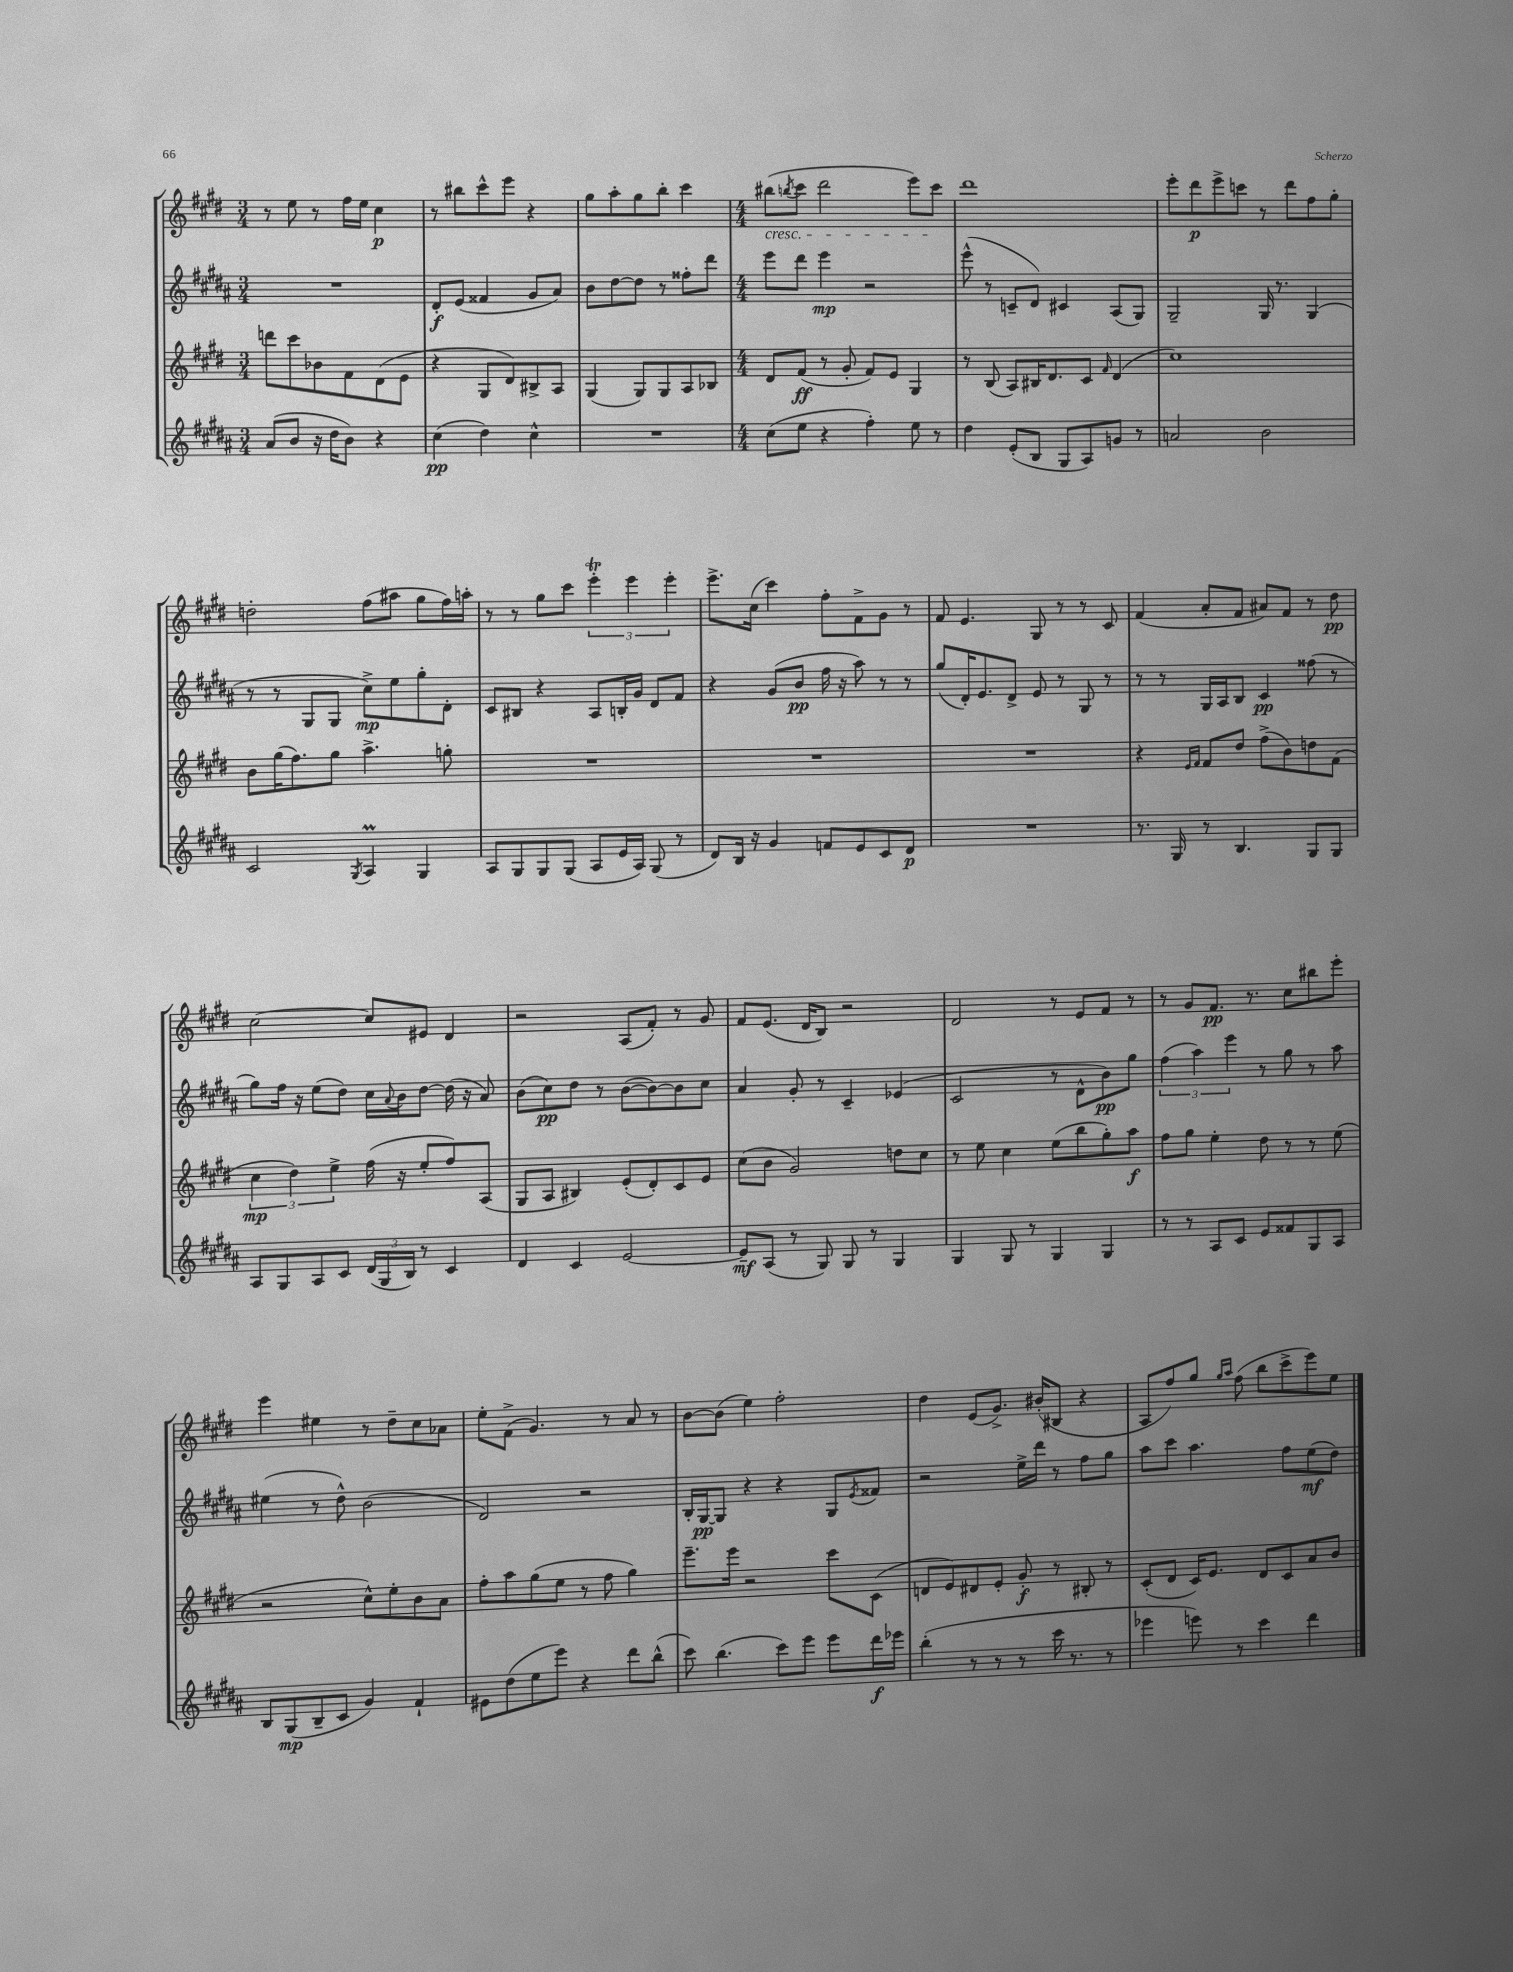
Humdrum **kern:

**kern	**dynam	**kern	**dynam	**kern	**dynam	**kern	**dynam
*part4	*part4	*part3	*part3	*part2	*part2	*part1	*part1
*staff4	*staff4	*staff3	*staff3	*staff2	*staff2	*staff1	*staff1
*clefG2	*	*clefG2	*	*clefG2	*	*clefG2	*
*k[f#c#g#d#a#]	*	*k[f#c#g#d#]	*	*k[f#c#g#d#a#]	*	*k[f#c#g#d#]	*
*M3/4	*	*M3/4	*	*M3/4	*	*M3/4	*
=24	=24	=24	=24	=24	=24	=24	=24
(8a#/L	.	8dddn\L	.	2.r	.	8r	.
8b/J	.	8ccc#\	.	.	.	8ee\	.
16r	.	8b-X\	.	.	.	8r	.
16dd#\KL	.	.	.	.	.	.	.
8b\J)	.	8f#\	.	.	.	16ff#\LL	.
.	.	.	.	.	.	16ee\JJ	.
4r	.	(8d#\	.	.	.	4cc#\	p
.	.	8e\J	.	.	.	.	.
=25	=25	=25	=25	=25	=25	=25	=25
(4cc#\	pp	4r	.	8d#'/L	f	8r	.
.	.	.	.	(8e/J	.	8bb#X\L	.
4dd#\)	.	8G#/L	.	4f##X/	.	8ccc#^^\	.
.	.	8d#/)	.	.	.	8eee\J	.
4cc#^^\	.	8B#X^/	.	8g#/L	.	4r	.
.	.	8A/J	.	8a#/J)	.	.	.
=26	=26	=26	=26	=26	=26	=26	=26
2.r	.	(4G#/	.	8b\L	.	8gg#\L	.
.	.	.	.	[8dd#\	.	8aa'\	.
.	.	8G#/L)	.	8dd#\J]	.	8gg#\	.
.	.	8G#/	.	8r	.	8bb'\J	.
.	.	8A/	.	8ff##X'\L	.	4ccc#\	.
.	.	8B-X/J	.	8ddd#\J	.	.	.
=27	=27	=27	=27	=27	=27	=27	=27
*M4/4	*	*M4/4	*	*M4/4	*	*M4/4	*
!	!	!	!	!	!	!LO:TX:b:i:t=cresc.	!
(8cc#\L	.	8d#/L	.	8eee\L	.	(8bb#X\L	.
.	.	.	.	.	.	8qbbn/	.
8ee\J	.	(8f#/J	ff	8ddd#\J	.	8ccc#\J	.
4r	.	8r	.	4eee\	mp	2ddd#\	.
.	.	8g#'/	.	.	.	.	.
4ff#'\)	.	8f#/L)	.	2r	.	.	.
.	.	8e/J	.	.	.	.	.
8ee\	.	4G#/	.	.	.	8eee\L)	.
8r	.	.	.	.	.	8ccc#\J	.
=28	=28	=28	=28	=28	=28	=28	=28
4dd#\	.	8r	.	(8eee^^\	.	1ddd#	.
.	.	(8B/	.	8r	.	.	.
(8e'/L	.	8A/L)	.	8cn~/L	.	.	.
8B/J	.	16B#X/K	.	8d#/J)	.	.	.
.	.	8.d#/	.	.	.	.	.
8G#/L	.	.	.	4c#X/	.	.	.
8A#/)	.	8c#/J	.	.	.	.	.
.	.	16qqf#/	.	.	.	.	.
8gn/J	.	(4d#/	.	(8A#/L	.	.	.
8r	.	.	.	8G#/J)	.	.	.
=29	=29	=29	=29	=29	=29	=29	=29
2an/	.	1cc#)	.	2G#~/	.	8eee'\L	.
.	.	.	.	.	.	8ddd#\	p
.	.	.	.	.	.	8eee^\	.
.	.	.	.	.	.	8cccn\J	.
2b\	.	.	.	16G#/	.	8r	.
.	.	.	.	8.r	.	.	.
.	.	.	.	.	.	8ddd#\L	.
.	.	.	.	(4G#/	.	8ff#\	.
.	.	.	.	.	.	8gg#'\J	.
!!LO:LB:g=z
=30	=30	=30	=30	=30	=30	=30	=30
2c#/	.	8b\L	.	8r	.	2ddn'\	.
.	.	(16gg#\K	.	8r	.	.	.
.	.	8.ff#\)	.	.	.	.	.
.	.	.	.	8G#/L	.	.	.
.	.	8gg#\J	.	8G#/J	.	.	.
8qG#/	.	.	.	.	.	.	.
4A#m/	.	4.aa^\	.	8cc#^\L)	mp	(8ff#\L	.
.	.	.	.	8ee\	.	8aa#X\J	.
4G#/	.	.	.	8gg#'\	.	8gg#\L	.
.	.	8ggn'\	.	8d#'\J	.	16ff#\L)	.
.	.	.	.	.	.	16aan'\JJ	.
=31	=31	=31	=31	=31	=31	=31	=31
8A#/L	.	1r	.	8c#/L	.	8r	.
8G#/	.	.	.	8B#X/J	.	8r	.
8G#/	.	.	.	4r	.	8gg#\L	.
(8G#/J	.	.	.	.	.	8ccc#\J	.
8A#/L	.	.	.	8A#/L	.	6eeeT'\	.
16e/L	.	.	.	16Bn'/L	.	.	.
.	.	.	.	.	.	6eee\	.
16A#/JJ)	.	.	.	16g#/JJ	.	.	.
(8G#/	.	.	.	8d#/L	.	.	.
.	.	.	.	.	.	6eee'\	.
8r	.	.	.	8f#/J	.	.	.
=32	=32	=32	=32	=32	=32	=32	=32
8d#/L)	.	1r	.	4r	.	8.eee^\L	.
16B/Jk	.	.	.	.	.	.	.
16r	.	.	.	.	.	(16cc#\Jk	.
4g#/	.	.	.	(8g#/L	.	4ccc#\)	.
.	.	.	.	8b/J	pp	.	.
8fn/L	.	.	.	16ff#\	.	8ff#'\L	.
.	.	.	.	16r	.	.	.
8e/	.	.	.	8aa#\)	.	8f#^\	.
8c#/	.	.	.	8r	.	8g#\J	.
8d#/J	p	.	.	8r	.	8r	.
=33	=33	=33	=33	=33	=33	=33	=33
1r	.	1r	.	(8gg#/L	.	8f#/	.
.	.	.	.	16d#'/K)	.	4.e/	.
.	.	.	.	8.e/	.	.	.
.	.	.	.	8d#^/J	.	.	.
.	.	.	.	8e/	.	8G#/	.
.	.	.	.	8r	.	8r	.
.	.	.	.	8G#/	.	8r	.
.	.	.	.	8r	.	8c#/	.
=34	=34	=34	=34	=34	=34	=34	=34
8.r	.	4r	.	8r	.	(4f#/	.
.	.	.	.	8r	.	.	.
16G#/	.	.	.	.	.	.	.
.	.	16qqe/LL	.	.	.	.	.
.	.	16qqf#/JJ	.	.	.	.	.
8r	.	8f#/L	.	16G#/LL	.	8a'/L	.
.	.	.	.	16A#/J	.	.	.
4.B/	.	8dd#/J	.	8B/J	.	8f#/J	.
.	.	(8ff#^\L	.	4c#/	pp	8a#X/L)	.
.	.	8b\)	.	.	.	8f#/J	.
8G#/L	.	8ddn\	.	(8ff##X\	.	8r	.
8G#/J	.	(8f#\J	.	8r	.	8dd#\	pp
!!LO:LB:g=z
=35	=35	=35	=35	=35	=35	=35	=35
8A#/L	.	6cc#\	mp	8gg#\L)	.	[2cc#\	.
8G#/	.	.	.	16ff#\Jk	.	.	.
.	.	6dd#\)	.	.	.	.	.
.	.	.	.	16r	.	.	.
8A#/	.	.	.	(8ee\L	.	.	.
.	.	6ee^\	.	.	.	.	.
8c#/J	.	.	.	8dd#\J)	.	.	.
(24d#/LL	.	(16ff#\	.	16cc#\LL	.	8cc#/L]	.
24G#/	.	.	.	.	.	.	.
.	.	.	.	8qqa#/	.	.	.
.	.	16r	.	16b\J	.	.	.
24B/JJ)	.	.	.	.	.	.	.
8r	.	8ee'/L	.	[8dd#\J	.	8e#X/J	.
4c#/	.	8ff#/)	.	(16dd#\]	.	4d#/	.
.	.	.	.	16r	.	.	.
.	.	(8A/J	.	8a#/)	.	.	.
=36	=36	=36	=36	=36	=36	=36	=36
4d#/	.	8G#/L	.	(8b\L	.	2r	.
.	.	8A/J	.	8cc#\)	pp	.	.
4c#/	.	4B#X/)	.	8dd#\J	.	.	.
.	.	.	.	8r	.	.	.
[2e/	.	(8e'/L	.	([8b\L	.	(8A/L	.
.	.	8d#'/)	.	8b\_)	.	8f#'/J)	.
.	.	8c#/	.	8b\]	.	8r	.
.	.	8e/J	.	8cc#\J	.	8g#/	.
=37	=37	=37	=37	=37	=37	=37	=37
8e~/L]	mf	(8cc#\L	.	4a#/	.	8f#/L	.
(8A#/J	.	8b\J	.	.	.	(8.e/J	.
8r	.	2g#/)	.	8g#'/	.	.	.
.	.	.	.	.	.	16d#/KL	.
8G#/)	.	.	.	8r	.	8B/J)	.
8G#/	.	.	.	4c#~/	.	2r	.
8r	.	.	.	.	.	.	.
4G#/	.	8ddn\L	.	(4e-X/	.	.	.
.	.	8cc#\J	.	.	.	.	.
=38	=38	=38	=38	=38	=38	=38	=38
4G#/	.	8r	.	2c#/	.	2d#/	.
.	.	8ee\	.	.	.	.	.
8G#/	.	4cc#\	.	.	.	.	.
8r	.	.	.	.	.	.	.
4G#/	.	(8ee\L	.	8r	.	8r	.
.	.	8bb\	.	8d#^^\L	.	8e/L	.
4G#/	.	8gg#'\)	.	8b\)	pp	8f#/J	.
.	.	8aa\J	f	8gg#\J	.	8r	.
=39	=39	=39	=39	=39	=39	=39	=39
8r	.	8ff#\L	.	(6ff#\	.	8r	.
8r	.	8gg#\J	.	.	.	8g#/L	.
.	.	.	.	6aa#\)	.	.	.
8A#/L	.	4ee'\	.	.	.	8.f#/J	pp
.	.	.	.	6eee\	.	.	.
8c#/J	.	.	.	.	.	.	.
.	.	.	.	.	.	8.r	.
8e/L	.	8dd#\	.	8r	.	.	.
8f##X/	.	8r	.	8gg#\	.	8cc#\L	.
8G#/	.	8r	.	8r	.	8bb#X\	.
8A#/J	.	(8ee\	.	8aa#\	.	8eee'\J	.
!!LO:LB:g=z
=40	=40	=40	=40	=40	=40	=40	=40
8B/L	.	2r	.	(4ee#X\	.	4eee\	.
(8G#/	mp	.	.	.	.	.	.
8B~/	.	.	.	8r	.	4ee#X\	.
8c#/J	.	.	.	8dd#^^\)	.	.	.
4g#/)	.	8cc#^^\L)	.	(2b\	.	8r	.
.	.	8ee'\	.	.	.	8dd#~\L	.
4f#`/	.	8b\	.	.	.	8cc#\	.
.	.	8a\J	.	.	.	8a-X\J	.
=41	=41	=41	=41	=41	=41	=41	=41
8e#X\L	.	8ff#'\L	.	2d#/)	.	8ee'\L	.
(8dd#\	.	8aa\	.	.	.	(8f#^\J	.
8ee\	.	(8gg#\	.	.	.	4.g#/)	.
8eee\J)	.	8ee\J	.	.	.	.	.
4r	.	8r	.	2r	.	.	.
.	.	8ff#\	.	.	.	8r	.
8ddd#\L	.	4gg#\)	.	.	.	8a/	.
(8bb^^\J	.	.	.	.	.	8r	.
=42	=42	=42	=42	=42	=42	=42	=42
8ccc#\)	.	8.eee~\L	.	16B'/LL	.	[8b\L	.
.	.	.	.	[16G#/J	pp	.	.
(4.bb\	.	.	.	8G#/J]	.	(8b\J]	.
.	.	16eee\Jk	.	.	.	.	.
.	.	2r	.	4r	.	4ee\)	.
8ccc#\L)	.	.	.	4r	.	2ff#'\	.
8eee\J	.	.	.	.	.	.	.
8eee\L	.	8ccc#\L	.	8G#/L	.	.	.
.	.	.	.	8qe/	.	.	.
16ddd#\L	f	(8c#\J	.	8f##X/J	.	.	.
16eee-X\JJ	.	.	.	.	.	.	.
=43	=43	=43	=43	=43	=43	=43	=43
(4bb'\	.	8dn/L	.	2r	.	4dd#\	.
.	.	8e/)	.	.	.	.	.
8r	.	8d#X/	.	.	.	(8e/L	.
8r	.	8e'/J	.	.	.	8.g#^/J)	.
8r	.	8g#'/	f	16ee^\LL	.	.	.
.	.	.	.	16ddd#\JJ	.	(16b#X'/KL	.
16ccc#\	.	8r	.	8r	.	8B#X/J	.
8.r	.	.	.	.	.	.	.
.	.	8B#X'/	.	8ff#\L	.	4r	.
8r	.	8r	.	8gg#\J	.	.	.
=44	=44	=44	=44	=44	=44	=44	=44
4eee-X\	.	(8c#'/L	.	8aa#\L	.	8A/L	.
.	.	8d#/J	.	8ccc#\J	.	8ff#/)	.
8eeen\)	.	16c#/KL)	.	4.aa#\	.	8gg#/J	.
.	.	8.e/J	.	.	.	.	.
.	.	.	.	.	.	16qqgg#/LL	.
.	.	.	.	.	.	16qqaa/JJ	.
8r	.	.	.	.	.	(8ff#\	.
4ccc#\	.	8d#/L	.	.	.	8bb\L	.
.	.	8c#/	.	8ff#\L	.	8ccc#^\	.
4ddd#\	.	8a/	.	(8ee\	mf	8eee\)	.
.	.	8b/J	.	8dd#\J)	.	8ee\J	.
==	==	==	==	==	==	==	==
*-	*-	*-	*-	*-	*-	*-	*-
